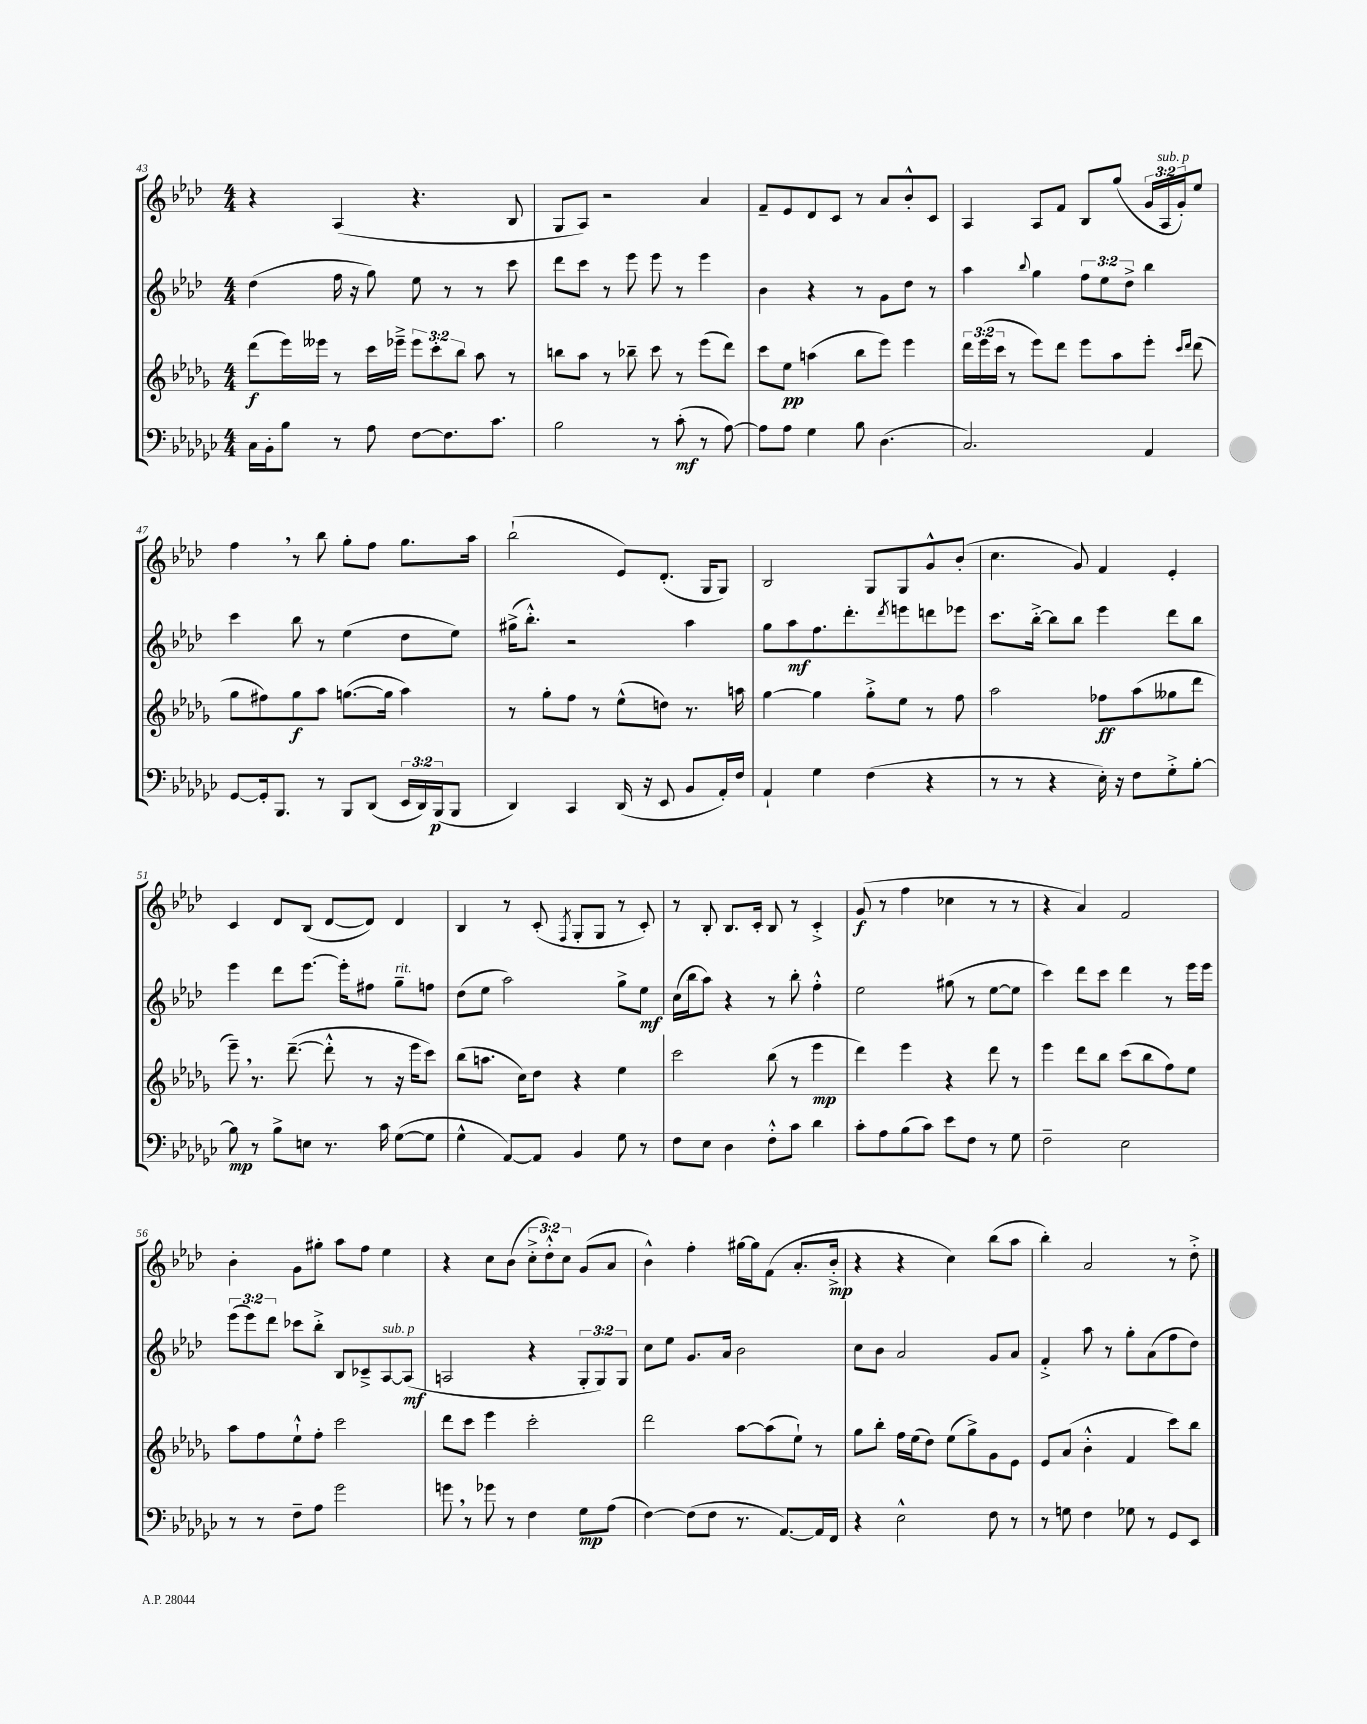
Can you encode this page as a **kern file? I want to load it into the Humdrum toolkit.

**kern	**dynam	**kern	**dynam	**kern	**dynam	**kern	**dynam
*part4	*part4	*part3	*part3	*part2	*part2	*part1	*part1
*staff4	*staff4	*staff3	*staff3	*staff2	*staff2	*staff1	*staff1
*clefF4	*	*clefG2	*	*clefG2	*	*clefG2	*
*k[b-e-a-d-g-c-]	*	*k[b-e-a-d-g-]	*	*k[b-e-a-d-]	*	*k[b-e-a-d-]	*
*M4/4	*	*M4/4	*	*M4/4	*	*M4/4	*
=43	=43	=43	=43	=43	=43	=43	=43
16C-\LL	.	(8ddd-\L	f	(4dd-\	.	4r	.
16BB-'\J	.	.	.	.	.	.	.
8B-\J	.	16eee-\L)	.	.	.	.	.
.	.	16eee--X\JJ	.	.	.	.	.
8r	.	8r	.	16ff\	.	(4A-/	.
.	.	.	.	16r	.	.	.
8A-\	.	16ccc\LL	.	8gg\)	.	.	.
.	.	16eee-X~^\JJ	.	.	.	.	.
[8F\L	.	12eee-\L	.	8ee-\	.	4.r	.
.	.	12ccc'\	.	.	.	.	.
8.F\]	.	.	.	8r	.	.	.
.	.	12bb-\J	.	.	.	.	.
.	.	8aa-\	.	8r	.	.	.
8.c-\J	.	.	.	.	.	.	.
.	.	8r	.	8ccc\	.	8B-/	.
=44	=44	=44	=44	=44	=44	=44	=44
2B-\	.	8bbn\L	.	8ddd-\L	.	8G/L	.
.	.	8aa-\J	.	8ccc\J	.	8A-/J)	.
.	.	8r	.	8r	.	2r	.
.	.	8bb-X~\	.	8eee-\	.	.	.
8r	.	8ccc\	.	8eee-\	.	.	.
(8c-'\	mf	8r	.	8r	.	.	.
8r	.	(8eee-\L	.	4eee-\	.	4a-/	.
[8A-\)	.	8ddd-\J)	.	.	.	.	.
=45	=45	=45	=45	=45	=45	=45	=45
8A-\L]	.	8ccc\L	.	4b-\	.	8f~/L	.
8A-\J	.	8ee-\J	pp	.	.	8e-/	.
4G-\	.	(4aan\	.	4r	.	8d-/	.
.	.	.	.	.	.	8c/J	.
8B-\	.	8bb-\L	.	8r	.	8r	.
(4.D-\	.	8eee-\J)	.	8g\L	.	8a-/L	.
.	.	4eee-\	.	8dd-\J	.	8b-'^^/	.
.	.	.	.	8r	.	8c/J	.
=46	=46	=46	=46	=46	=46	=46	=46
2.C-/)	.	24ddd-\LL	.	4aa-\	.	4A-/	.
.	.	(24eee-\	.	.	.	.	.
.	.	24ccc\JJ	.	.	.	.	.
.	.	8r	.	.	.	.	.
.	.	.	.	8qqbb-/	.	.	.
.	.	8eee-\L)	.	4gg\	.	8A-/L	.
.	.	8ddd-\J	.	.	.	8f/J	.
.	.	8eee-\L	.	12ff\L	.	8B-/L	.
.	.	.	.	12ee-\	.	.	.
.	.	8aa-\	.	.	.	(8gg/J	.
.	.	.	.	12dd-^\J	.	.	.
4AA-/	.	8eee-'\J	.	4bb-\	.	24g/LL	.
!	!	!	!	!	!	!LO:TX:a:i:t=sub. p	!
.	.	.	.	.	.	24A-/	.
.	.	.	.	.	.	24g'/J)	.
.	.	16qqccc/LL	.	.	.	.	.
.	.	16qqddd-/JJ	.	.	.	.	.
.	.	(8ddd-\	.	.	.	8ee-/J	.
!!LO:LB:g=z
=47	=47	=47	=47	=47	=47	=47	=47
[8GG-/L	.	8gg-\L	.	4ccc\	.	4ff,\	.
16GG-'/k]	.	8ff#X\)	.	.	.	.	.
8.BBB-/J	.	.	.	.	.	.	.
.	.	8gg-\	f	8bb-\	.	8r	.
8r	.	8aa-\J	.	8r	.	8bb-\	.
8BBB-/L	.	([8.ggn\L	.	(4ee-\	.	8gg'\L	.
(8DD-/J	.	.	.	.	.	8ff\J	.
.	.	16gg\Jk]	.	.	.	.	.
24EE-/LL	.	4aa-\)	.	8dd-\L	.	8.gg\L	.
24DD-/)	.	.	.	.	.	.	.
(24BBB-/J	p	.	.	.	.	.	.
8BBB-/J	.	.	.	8ee-\J)	.	.	.
.	.	.	.	.	.	16aa-\Jk	.
=48	=48	=48	=48	=48	=48	=48	=48
4DD-/)	.	8r	.	(16gg#X^\KL	.	(2bb-`\	.
.	.	.	.	8.bb-'^^\J)	.	.	.
.	.	8gg-'\L	.	.	.	.	.
4CC-/	.	8ff\J	.	2r	.	.	.
.	.	8r	.	.	.	.	.
(16DD-/	.	(8ee-^^\L	.	.	.	8e-/L)	.
16r	.	.	.	.	.	.	.
8EE-/	.	8ddn\J)	.	.	.	(8.d-'/J	.
8BB-/L	.	8.r	.	4aa-\	.	.	.
.	.	.	.	.	.	16G/KL	.
16AA-'/L)	.	.	.	.	.	8G/J)	.
16F/JJ	.	16aan\	.	.	.	.	.
=49	=49	=49	=49	=49	=49	=49	=49
4AA-`/	.	[4gg-\	.	8gg\L	.	2B-/	.
.	.	.	.	8aa-\	mf	.	.
4G-\	.	4gg-\]	.	8.ff\	.	.	.
.	.	.	.	8.ddd-'\	.	.	.
(4F\	.	8gg-'^\L	.	.	.	8G/L	.
.	.	.	.	8qddd-/	.	.	.
.	.	8ee-\J	.	8eeen\	.	8G/	.
4r	.	8r	.	8dddn\	.	8g^^/	.
.	.	8ff\	.	8eee-X\J	.	(8b-'/J	.
=50	=50	=50	=50	=50	=50	=50	=50
8r	.	2aa-\	.	8.ccc\L	.	4.cc\	.
8r	.	.	.	.	.	.	.
.	.	.	.	[16bb-'^\Jk	.	.	.
4r	.	.	.	8bb-\L]	.	.	.
.	.	.	.	8bb-\J	.	8g/)	.
16E-'\)	.	8ff-X\L	ff	4eee-\	.	4f/	.
16r	.	.	.	.	.	.	.
8F\L	.	(8aa-\	.	.	.	.	.
8G-'^\	.	8gg--X\	.	8ddd-\L	.	4e-'/	.
[8B-'\J	.	8ddd-\J	.	8bb-\J	.	.	.
!!LO:LB:g=z
=51	=51	=51	=51	=51	=51	=51	=51
8B-\]	mp	8eee-~,\)	.	4eee-\	.	4c/	.
8r	.	8.r	.	.	.	.	.
8B-^\L	.	.	.	8ddd-\L	.	8d-/L	.
.	.	([8.ddd-~\	.	.	.	.	.
8En\J	.	.	.	[8.eee-\J	.	(8B-/J	.
8.r	.	8ddd-'^^\]	.	.	.	[8d-/L	.
.	.	.	.	16eee-'\KL]	.	.	.
.	.	8r	.	8ff#X\J	.	8d-/J])	.
16c-\	.	.	.	.	.	.	.
!	!	!	!	!LO:TX:a:i:t=rit.	!	!	!
([8G-\L	.	16r	.	8gg~\L	.	4d-/	.
.	.	16eee-\KL	.	.	.	.	.
8G-\J]	.	8ccc\J)	.	8ffn\J	.	.	.
=52	=52	=52	=52	=52	=52	=52	=52
4G-^^\	.	(8bb-\L	.	(8dd-\L	.	4B-/	.
.	.	8.aan\J	.	8ee-\J	.	.	.
[8AA-/L)	.	.	.	2aa-\)	.	8r	.
.	.	16cc\KL)	.	.	.	.	.
8AA-/J]	.	8dd-\J	.	.	.	(8c'/	.
.	.	.	.	.	.	8qF/	.
4BB-/	.	4r	.	.	.	8G'/L	.
.	.	.	.	.	.	8G/J	.
8G-\	.	4ee-\	.	8gg^\L	.	8r	.
8r	.	.	.	8ee-\J	mf	8c'/)	.
=53	=53	=53	=53	=53	=53	=53	=53
8F\L	.	2ccc\	.	(16cc\LL	.	8r	.
.	.	.	.	16bb-\J	.	.	.
8E-\J	.	.	.	8aa-\J)	.	8B-'/	.
4D-\	.	.	.	4r	.	8.B-/L	.
.	.	.	.	.	.	16c'/Jk	.
8F'^^\L	.	(8bb-\	.	8r	.	8B-/	.
8c-\J	.	8r	.	8bb-'\	.	8r	.
4d-\	.	4eee-\	mp	4ff'^^\	.	4c'^/	.
=54	=54	=54	=54	=54	=54	=54	=54
8c-'\L	.	4ddd-\)	.	2ee-\	.	(8g/	f
8A-\	.	.	.	.	.	8r	.
(8B-\	.	4eee-\	.	.	.	4ff\	.
8c-\J)	.	.	.	.	.	.	.
8e-\L	.	4r	.	(8gg#X\	.	4cc-X\	.
8F\J	.	.	.	8r	.	.	.
8r	.	8ddd-\	.	[8ee-\L	.	8r	.
8G-\	.	8r	.	8ee-\J]	.	8r	.
=55	=55	=55	=55	=55	=55	=55	=55
2F~\	.	4eee-\	.	4ccc\)	.	4r	.
.	.	8ddd-\L	.	8ddd-\L	.	4a-/)	.
.	.	8bb-\J	.	8ccc\J	.	.	.
2E-\	.	(8ccc\L	.	4ddd-\	.	2f/	.
.	.	8bb-\	.	.	.	.	.
.	.	8ff\)	.	8r	.	.	.
.	.	8ee-\J	.	16eee-\LL	.	.	.
.	.	.	.	16eee-\JJ	.	.	.
!!LO:LB:g=z
=56	=56	=56	=56	=56	=56	=56	=56
8r	.	8aa-\L	.	(12eee-\L	.	4b-'\	.
.	.	.	.	12eee-\)	.	.	.
8r	.	8ff\	.	.	.	.	.
.	.	.	.	12ddd-\J	.	.	.
8F~\L	.	8ee-`^^\	.	8ccc-X\L	.	8g\L	.
8A-\J	.	8ff'\J	.	8bb-'^\J	.	8gg#X'\J	.
2g-\	.	2ccc\	.	8B-/L	.	8aa-\L	.
.	.	.	.	8c-X~^/	.	8ff\J	.
!	!	!	!	!LO:TX:a:i:t=sub. p	!	!	!
.	.	.	.	[8A-/	.	4ee-\	.
.	.	.	.	(8A-/J]	mf	.	.
=57	=57	=57	=57	=57	=57	=57	=57
8gn,\	.	8ddd-\L	.	2An/	.	4r	.
8r	.	8ccc\J	.	.	.	.	.
8g-X\	.	4eee-\	.	.	.	8cc\L	.
8r	.	.	.	.	.	(8b-\J	.
4F\	.	2ccc'\	.	4r	.	12cc'^\L	.
.	.	.	.	.	.	12dd-'^^\)	.
.	.	.	.	.	.	12cc\J	.
8G-\L	mp	.	.	12G'/L	.	(8g/L	.
.	.	.	.	12G/)	.	.	.
(8A-\J	.	.	.	.	.	8a-/J	.
.	.	.	.	12G/J	.	.	.
=58	=58	=58	=58	=58	=58	=58	=58
[4F\)	.	2ddd-\	.	8cc\L	.	4b-^^\)	.
.	.	.	.	8ee-\J	.	.	.
(8F\L]	.	.	.	8.g/L	.	4ff'\	.
8F\J	.	.	.	.	.	.	.
.	.	.	.	16a-/Jk	.	.	.
8.r	.	[8aa-\L	.	2b-\	.	[16gg#X\LL	.
.	.	.	.	.	.	16gg#\J]	.
.	.	(8aa-\]	.	.	.	(8f\J	.
[8.AA-/L)	.	.	.	.	.	.	.
.	.	8ee-`\J)	.	.	.	8.a-'/L	.
16AA-/L]	.	8r	.	.	.	.	.
16FF/JJ	.	.	.	.	.	16b-'^/Jk	mp
=59	=59	=59	=59	=59	=59	=59	=59
4r	.	8gg-\L	.	8cc\L	.	4r	.
.	.	8bb-'\J	.	8b-\J	.	.	.
2E-^^\	.	16ff\LL	.	2a-/	.	4r	.
.	.	(16ee-\J	.	.	.	.	.
.	.	8dd-\J)	.	.	.	.	.
.	.	(8ee-\L	.	.	.	4cc\)	.
.	.	8gg-^\)	.	.	.	.	.
8F\	.	8g-\	.	8g/L	.	(8bb-\L	.
8r	.	8e-\J	.	8a-/J	.	8aa-\J	.
=60	=60	=60	=60	=60	=60	=60	=60
8r	.	8e-/L	.	4f'^/	.	4bb-'\)	.
8Gn\	.	(8a-/J	.	.	.	.	.
4F\	.	4b-'^^\	.	8aa-\	.	2a-/	.
.	.	.	.	8r	.	.	.
8G-X\	.	4f/	.	8gg'\L	.	.	.
8r	.	.	.	(8a-\	.	.	.
8GG-/L	.	8ccc\L)	.	8ff\	.	8r	.
8EE-/J	.	8bb-\J	.	8dd-\J)	.	8dd-'^\	.
==	==	==	==	==	==	==	==
*-	*-	*-	*-	*-	*-	*-	*-
